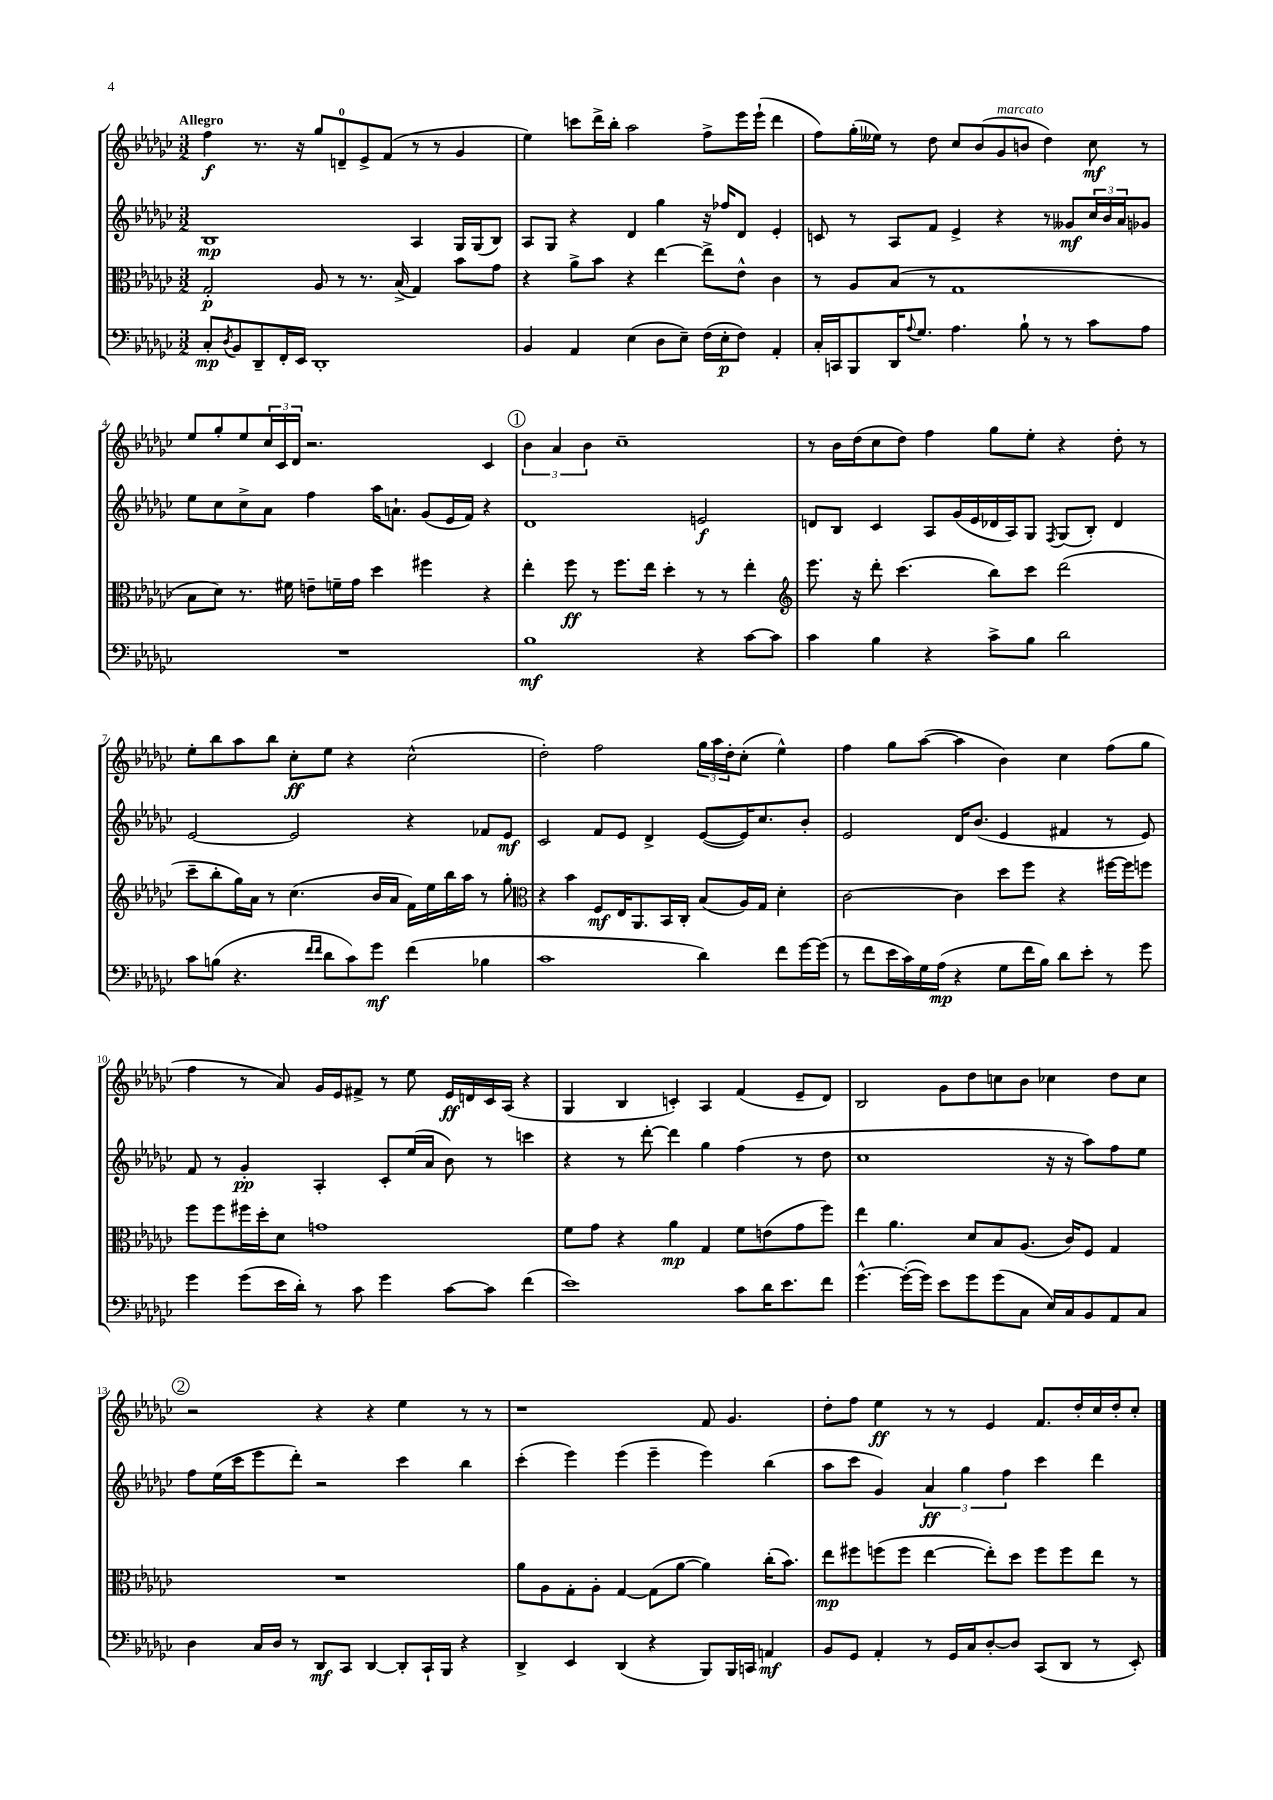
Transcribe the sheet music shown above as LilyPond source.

<<
\new StaffGroup <<
\new Staff = "s0" {
    \clef treble \key ges \major \numericTimeSignature \time 3/2 \tempo "Allegro"
    f''4\f r8. r16 ges''8 d'8-0-- ees'8-> f'8( r8 r8 ges'4 |
    ees''4) c'''8 des'''16-> bes''16-. aes''2 f''8-> ees'''16 ees'''16-!( des'''4 |
    f''8) ges''16-.( eeses''16) r8 des''8 ces''8 bes'8( ges'8^\markup { \italic "marcato" } b'8 des''4) ces''8\mf r8 |
    ees''8 ges''8-. ees''8 \tuplet 3/2 { ces''16 ces'16 des'16 } r2. ces'4 |
    \mark \markup { \circle "1" } \tuplet 3/2 { bes'4 aes'4 bes'4 } ces''1-- |
    r8 bes'16 des''16( ces''8 des''8) f''4 ges''8 ees''8-. r4 des''8-. r8 |
    ees''8-. bes''8 aes''8 bes''8 ces''8-.\ff ees''8 r4 ces''2-^( |
    des''2-.) f''2 \tuplet 3/2 { ges''16 aes''16 des''16-. } ces''8-.( ees''4-^) |
    f''4 ges''8 aes''8~( aes''4 bes'4) ces''4 f''8( ges''8 |
    f''4 r8 aes'8) ges'16 ees'16 fis'8-> r8 ees''8 ees'16\ff d'16 ces'16 aes16( r4 |
    ges4 bes4 c'4-.) aes4 f'4( ees'8-- des'8) |
    bes2 ges'8 des''8 c''8 bes'8 ces''4 des''8 ces''8 |
    \mark \markup { \circle "2" } r2 r4 r4 ees''4 r8 r8 |
    r1 f'8 ges'4. |
    des''8-. f''8 ees''4\ff r8 r8 ees'4 f'8. des''16-. ces''16 des''16-. ces''8-. \bar "|." |
}
\new Staff = "s1" {
    \clef treble \key ges \major \numericTimeSignature \time 3/2
    bes1\mp aes4 ges16 ges16( bes8) |
    aes8 ges8 r4 des'4 ges''4 r16 fes''16 des'8 ees'4-. |
    c'8 r8 aes8 f'8 ees'4-> r4 r8 geses'8\mf \tuplet 3/2 { ces''16 bes'16 aes'16 } ges'8 |
    ees''8 ces''8 ces''8-> aes'8 f''4 aes''16 a'8.-! ges'8( ees'16 f'16) r4 |
    \mark \markup { \circle "1" } des'1 e'2\f |
    d'8 bes8 ces'4 aes8 ges'16( ees'16 des'16 aes16) ges8 \acciaccatura { f8 } ges8( bes8-.) des'4 |
    ees'2~ ees'2 r4 fes'8 ees'8\mf |
    ces'2 f'8 ees'8 des'4-> ees'8~( ees'16) ces''8. bes'8-. |
    ees'2 des'16 bes'8.( ees'4 fis'4 r8 ees'8) |
    f'8 r8 ges'4-.\pp aes4-. ces'8-. ees''16( aes'16 bes'8) r8 c'''4 |
    r4 r8 des'''8~-. des'''4 ges''4 f''4( r8 des''8 |
    ces''1 r16 r16 aes''8) f''8 ees''8 |
    \mark \markup { \circle "2" } f''8 ees''16( ces'''16 ees'''8 des'''8-.) r2 ces'''4 bes''4 |
    ces'''4-.( ees'''4) ees'''4( ees'''4-- ees'''4) bes''4( |
    aes''8 ces'''8 ges'4) \tuplet 3/2 { aes'4\ff ges''4 f''4 } ces'''4 des'''4 \bar "|." |
}
\new Staff = "s2" {
    \clef alto \key ges \major \numericTimeSignature \time 3/2
    ges2-.\p aes8 r8 r8. bes16->( ges4) bes'8 ges'8 |
    r4 aes'8-> bes'8 r4 ees''4~ ees''8-> ees'8-^ ces'4 |
    r8 aes8 bes8( r8 ges1 |
    bes8 des'8) r8. fis'16 e'8-- f'16-- ges'16 des''4 fis''4 r4 |
    \mark \markup { \circle "1" } ees''4-. f''8\ff r8 f''8. ees''16 des''4-. r8 r8 ees''4-. |
    \clef treble ees'''8. r16 des'''8-. ces'''4.( bes''8) ces'''8 des'''2( |
    ces'''8-- bes''8-. ges''16) aes'16 r8 ces''4.( bes'16 aes'16 f'16) ees''16 bes''16 aes''16 r8 ges''8-. |
    \clef alto r4 bes'4 f8\mf ees16 aes,8. bes,16 ces16-. bes8( aes16) ges16 des'4-. |
    ces'2~ ces'4 des''8 f''8 r4 fis''16~ fis''16 f''8 |
    f''8 f''8 fis''16 des''16-. des'8 g'1 |
    f'8 ges'8 r4 aes'4\mp ges4 f'8 e'8( ges'8 f''8) |
    ees''4 aes'4. des'8 bes8 aes8.( ces'16) f8 ges4 |
    \mark \markup { \circle "2" } R1. |
    aes'8 aes8 ges8-. aes8-. ges4~ ges8( aes'8~ aes'4) ces''16-.( bes'8.) |
    ees''8\mp fis''8 f''8( f''8 ees''4~ ees''8-.) des''8 f''8 f''8 ees''8 r8 \bar "|." |
}
\new Staff = "s3" {
    \clef bass \key ges \major \numericTimeSignature \time 3/2
    ces8-.\mp \acciaccatura { des8 } bes,8 des,8-- f,16-. ees,16 des,1-. |
    bes,4 aes,4 ees4( des8 ees8--) f16( ees16-.\p f8) aes,4-. |
    ces16-. c,16 bes,,8 des,16 \appoggiatura { aes8 } ges8. aes4. bes8-! r8 r8 ces'8 aes8 |
    R1. |
    \mark \markup { \circle "1" } bes1\mf r4 ces'8~ ces'8 |
    ces'4 bes4 r4 ces'8-> bes8 des'2 |
    ces'8 b8( r4. \grace { f'16 f'16 } des'8 ces'8) ges'8\mf f'4( bes4 |
    ces'1 des'4) f'8 ges'16~ ges'16( |
    r8 f'8 ees'16 ces'16) ges16 aes16\mp( r4 ges8 f'16 bes16) des'8 ees'8-. r8 ges'8 |
    ges'4 ges'8( ees'16 des'16-.) r8 ces'8 ges'4 ces'8~ ces'8 f'4( |
    ees'1) ces'8 des'16 ees'8. f'8 |
    ges'4.~-^ ges'16~-.( ges'16) ees'8 ges'8 ges'8( ces8 ees16) ces16 bes,8 aes,8 ces8 |
    \mark \markup { \circle "2" } des4 ces16 des16 r8 des,8\mf ces,8 des,4~ des,8-. ces,16-! bes,,16 r4 |
    des,4-> ees,4 des,4( r4 bes,,8) bes,,16 c,16 a,4\mf |
    bes,8 ges,8 aes,4-. r8 ges,16 ces16 des8~-. des8 ces,8( des,8 r8 ees,8-.) \bar "|." |
}
>>
>>
